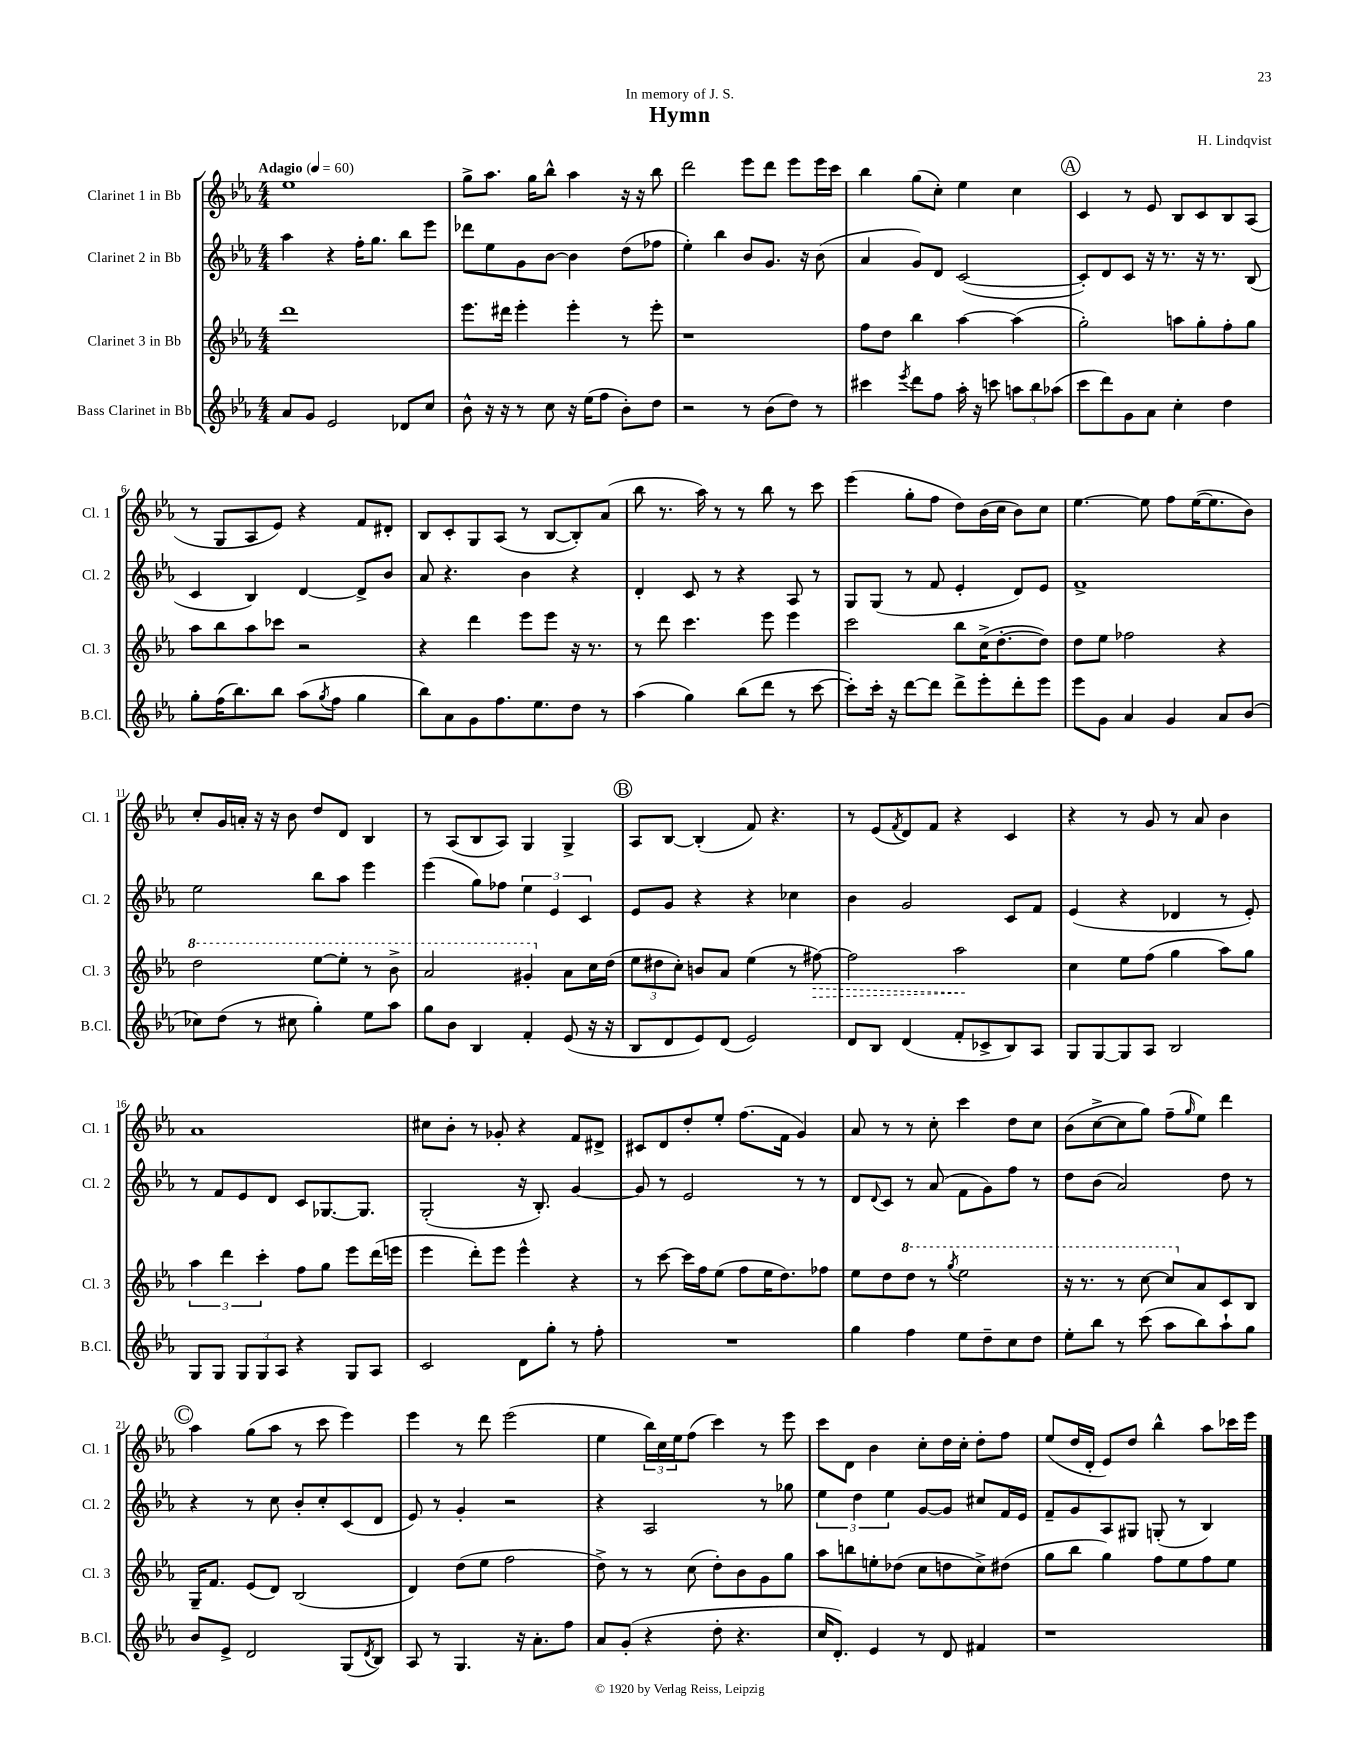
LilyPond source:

\header { title = "Hymn" composer = "H. Lindqvist" dedication = "In memory of J. S." }
<<
\new StaffGroup <<
\new Staff = "s0" \with { instrumentName = "Clarinet 1 in Bb" shortInstrumentName = "Cl. 1" } {
    \clef treble \key ees \major \numericTimeSignature \time 4/4 \tempo "Adagio" 4 = 60
    ees''1 |
    g''8-> aes''8. g''16 bes''8-^ aes''4 r16 r16 bes''8 |
    d'''2 ees'''8 d'''8 ees'''8 ees'''16 c'''16 |
    bes''4 g''8( c''8-.) ees''4 c''4 |
    \mark \markup { \circle "A" } c'4 r8 ees'8 bes8 c'8 bes8 aes8( |
    r8 g8 aes8 ees'8) r4 f'8 dis'8-. |
    bes8 c'8-. g8 aes8( r8 bes8~ bes8-.) aes'8( |
    bes''8 r8. aes''16) r8 r8 bes''8 r8 c'''8 |
    ees'''4( g''8-. f''8 d''8) bes'16( c''16 bes'8) c''8 |
    ees''4.~ ees''8 f''8 ees''16~( ees''8. bes'8) |
    c''8-. g'16 a'16-. r16 r16 bes'8 d''8 d'8 bes4 |
    r8 aes8( bes8 aes8) g4 g4-> |
    \mark \markup { \circle "B" } aes8 bes8~ bes4-.( f'8) r4. |
    r8 ees'8( \acciaccatura { f'8 } d'8) f'8 r4 c'4 |
    r4 r8 g'8 r8 aes'8 bes'4 |
    aes'1 |
    cis''8 bes'8-. r8 ges'8-. r4 f'8 dis'8-> |
    cis'8 d'8 d''8-. ees''8-. f''8.( f'16 g'4) |
    aes'8 r8 r8 c''8-. c'''4 d''8 c''8 |
    bes'8( c''8~-> c''8 g''8) f''8--( \grace { g''16 } ees''8) d'''4 |
    \mark \markup { \circle "C" } aes''4 g''8( aes''8 r8 c'''8 ees'''4) |
    ees'''4 r8 d'''8 ees'''2( |
    ees''4 \tuplet 3/2 { bes''16) c''16 ees''16 } f''8( c'''4) r8 ees'''8 |
    c'''8 d'8 bes'4 c''8-. d''16 c''16-. d''8-. f''8 |
    ees''8( d''16 d'16-. ees'8) d''8 bes''4-^ aes''8 ces'''16 ees'''16 \bar "|." |
}
\new Staff = "s1" \with { instrumentName = "Clarinet 2 in Bb" shortInstrumentName = "Cl. 2" } {
    \clef treble \key ees \major \numericTimeSignature \time 4/4
    aes''4 r4 f''16-. g''8. bes''8 ees'''8 |
    des'''8 ees''8 g'8 bes'8~ bes'4 d''8( fes''8 |
    ees''4-.) bes''4 bes'8 g'8. r16 bes'8( |
    aes'4 g'8) d'8 c'2~( |
    \mark \markup { \circle "A" } c'8-.) d'8 c'8 r16 r8. r16 r8. bes8( |
    c'4 bes4) d'4~ d'8-> bes'8 |
    aes'8 r4. bes'4 r4 |
    d'4-. c'8 r8 r4 aes8 r8 |
    g8 g8( r8 f'8 ees'4-. d'8) ees'8 |
    f'1-> |
    ees''2 bes''8 aes''8 ees'''4 |
    ees'''4( g''8) fes''8 \tuplet 3/2 { ees''4 ees'4 c'4 } |
    \mark \markup { \circle "B" } ees'8 g'8 r4 r4 ces''4 |
    bes'4 g'2 c'8 f'8 |
    ees'4( r4 des'4 r8 ees'8-.) |
    r8 f'8 ees'8 d'8 c'8 ges8.~ ges8. |
    g2-.( r16 bes8.-.) g'4~ |
    g'8 r8 ees'2 r8 r8 |
    d'8 \appoggiatura { d'8 } c'8 r8 aes'8( f'8 g'8) f''8 r8 |
    d''8 bes'8( aes'2) d''8 r8 |
    \mark \markup { \circle "C" } r4 r8 c''8 bes'8-. c''8-. c'8( d'8 |
    ees'8) r8 g'4-. r2 |
    r4 aes2 r8 ges''8 |
    \tuplet 3/2 { ees''4 d''4 ees''4 } g'8~ g'8 cis''8 f'16 ees'16 |
    f'8-- g'8 aes8 gis8 g8-.( r8 bes4) \bar "|." |
}
\new Staff = "s2" \with { instrumentName = "Clarinet 3 in Bb" shortInstrumentName = "Cl. 3" } {
    \clef treble \key ees \major \numericTimeSignature \time 4/4
    d'''1 |
    ees'''8. dis'''16 ees'''4-. ees'''4-. r8 ees'''8-. |
    r1 |
    f''8 d''8 bes''4 aes''4~ aes''4( |
    \mark \markup { \circle "A" } g''2-.) a''8 g''8-. f''8-. g''8 |
    aes''8 bes''8 aes''8 ces'''8 r2 |
    r4 d'''4 ees'''8 ees'''8 r16 r8. |
    r8 d'''8 c'''4. ees'''8 ees'''4 |
    c'''2 bes''8 c''16->( d''8.~-. d''8) |
    d''8 ees''8 fes''2 r4 |
    \ottava #1 d'''2 ees'''8~ ees'''8-. r8 bes''8-> |
    aes''2 gis''4-. \ottava #0 aes'8 c''16 d''16( |
    \mark \markup { \circle "B" } \tuplet 3/2 { ees''8 dis''8 c''8-.) } b'8 aes'8 ees''4( r8 \once \override Hairpin.style = #'dashed-line fis''8~\>) |
    fis''2 aes''2\! |
    c''4 ees''8 f''8( g''4 aes''8) g''8 |
    \tuplet 3/2 { aes''4 d'''4 c'''4-. } f''8 g''8 ees'''8 d'''16( e'''16 |
    ees'''4 d'''8-.) ees'''8 ees'''4-^ r4 |
    r8 c'''8~ c'''16 f''16 ees''8( f''8 ees''16 d''8.) fes''8 |
    ees''8 d''8 \ottava #1 d'''8 r8 \acciaccatura { g'''8 } ees'''2 |
    r16 r8. r8 c'''8~ c'''8 \ottava #0 aes'8 c'8 bes8 |
    \mark \markup { \circle "C" } g16-- f'8. ees'8( d'8) bes2( |
    d'4) d''8( ees''8 f''2 |
    d''8->) r8 r8 c''8( d''8-.) bes'8 g'8 g''8 |
    aes''8 b''8 e''8-. des''8( c''8 d''8 c''8->) dis''8( |
    g''8 bes''8 g''4) f''8 ees''8 f''8 ees''8 \bar "|." |
}
\new Staff = "s3" \with { instrumentName = "Bass Clarinet in Bb" shortInstrumentName = "B.Cl." } {
    \clef treble \key ees \major \numericTimeSignature \time 4/4
    aes'8 g'8 ees'2 des'8 c''8 |
    bes'8-^ r16 r16 r8 c''8 r16 ees''16( f''8 bes'8-.) d''8 |
    r2 r8 bes'8( d''8) r8 |
    cis'''4 \acciaccatura { ees'''8 } d'''8 f''8 aes''16-. r16 c'''8 \tuplet 3/2 { a''8 bes''8 aes''8( } |
    \mark \markup { \circle "A" } c'''8 d'''8) g'8 aes'8 c''4-. d''4 |
    g''8-. f''16( bes''8.) bes''8 aes''8( \acciaccatura { g''8 } f''8 g''4 |
    bes''8) aes'8 g'8 f''8. ees''8. d''8 r8 |
    aes''4( g''4) bes''8( d'''8 r8 c'''8~ |
    c'''8-.) c'''16-. r16 d'''8~ d'''8 d'''8-> ees'''8-. d'''8-. ees'''8 |
    ees'''8 g'8 aes'4 g'4 aes'8 bes'8( |
    ces''8) d''8( r8 cis''8 g''4-.) ees''8 aes''8 |
    g''8 bes'8 bes4 f'4-. ees'8( r16 r16 |
    \mark \markup { \circle "B" } bes8 d'8 ees'8) d'8( ees'2) |
    d'8 bes8 d'4( f'8-. ces'8-> bes8) aes8 |
    g8 g8~ g8 aes8 bes2 |
    g8 g8 \tuplet 3/2 { g8 g8 aes8 } r4 g8 aes8 |
    c'2 d'8 g''8-. r8 f''8-. |
    R1 |
    g''4 f''4 ees''8 d''8-- c''8 d''8 |
    ees''8-. bes''8 r8 c'''8( aes''8 bes''8) aes''8-! g''8 |
    \mark \markup { \circle "C" } bes'8 ees'8-> d'2 g8( \acciaccatura { d'8 } bes8) |
    aes8 r8 g4. r16 aes'8.-. f''8 |
    aes'8 g'8-.( r4 d''8-. r4. |
    c''16 d'8.-.) ees'4 r8 d'8 fis'4 |
    r1 \bar "|." |
}
>>
>>
